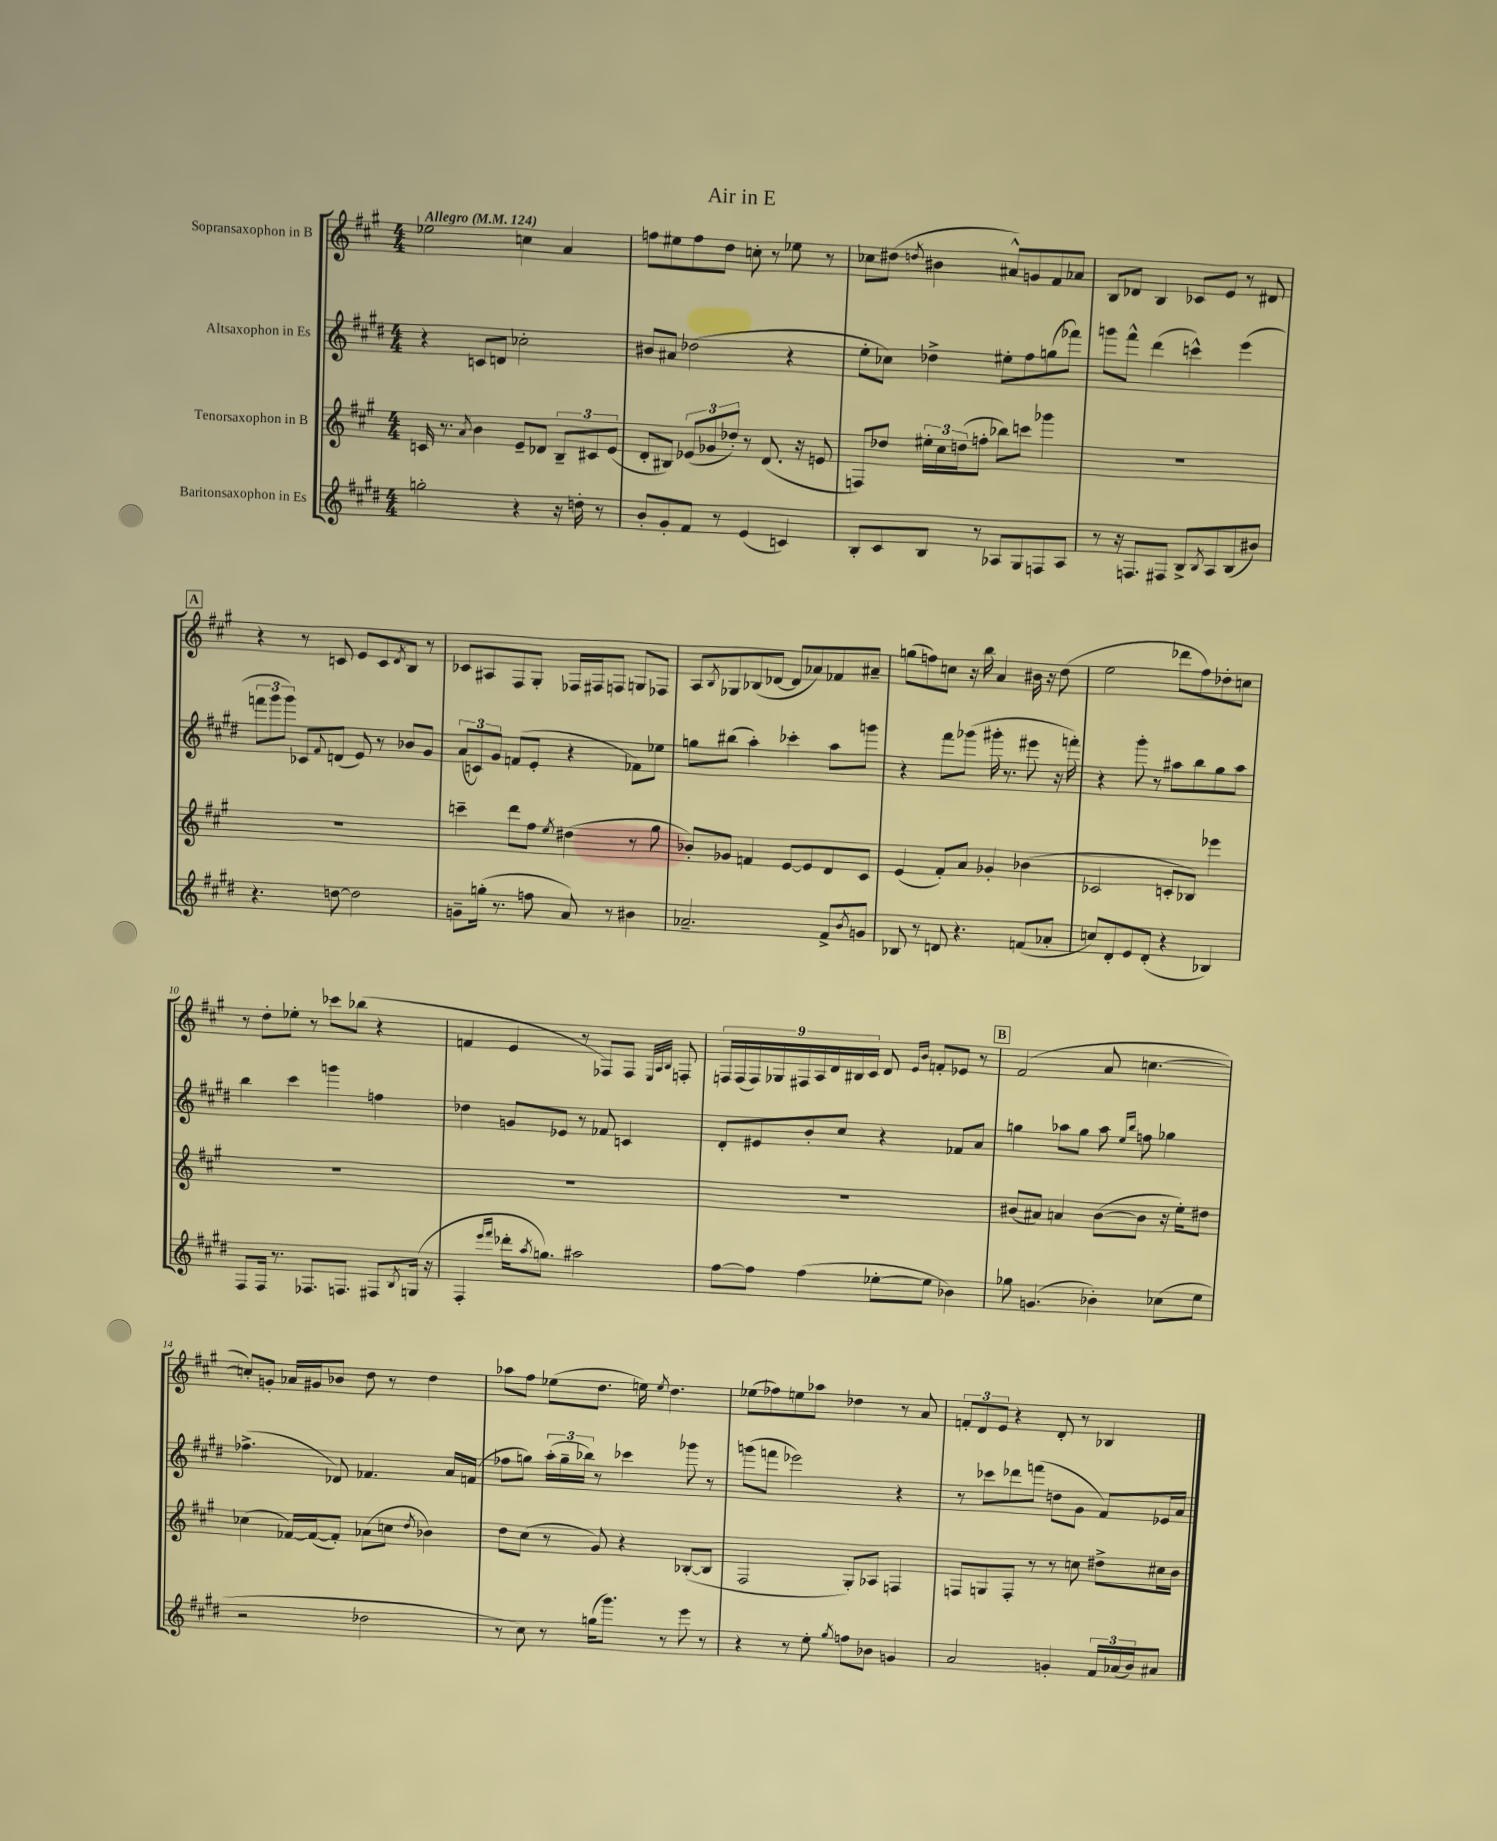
\header { title = "Air in E" }
<<
\new StaffGroup <<
\new Staff = "s0" \with { instrumentName = "Sopransaxophon in B" } {
    \clef treble \key a \major \numericTimeSignature \time 4/4 \tempo "Allegro" 4 = 124
    ees''2 c''4 a'4 |
    f''8 eis''8 f''8 d''8 c''8-. r8 ees''8 r8 |
    ces''8 dis''8( \acciaccatura { d''8 } bis'4 ais'8-^) g'8 fis'8 aes'8 |
    b8 des'8 b4 ces'8 e'8 r8 dis'8 |
    \mark \markup { \box "A" } r4 r8 c'8 e'8 c'8 \acciaccatura { d'8 } b8 r8 |
    ces'8 ais8 fis8 gis8-. fes16 fis16 f8 g8 fes8 |
    a8 \acciaccatura { b8 } ges8 bes8( des'8~ des'8 aes'8) fes'8 ais'8-- |
    g''8( f''8) c''8 r16 b''16 a'4 bis'16 r16 d''8( |
    e''2 des'''8 fis''8) des''8-. c''8 |
    r8 d''8-. ees''8-. r8 ces'''8 bes''8( r4 |
    f'4 e'4 r8 fes8) fes8 \grace { e32 a32 b32 } f8-. |
    \tuplet 9/8 { f16 f16( f16) ges16 fis16 a16 d'16 bis16 cis'16 } d'8 \grace { e'16 b'16 } f'8-. ees'8 r8 |
    \mark \markup { \box "B" } fis'2( a'8 c''4.~ |
    c''8-.) g'8-. aes'16 gis'16 bes'8 d''8 r8 d''4 |
    aes''8 fis''8 ees''8( d''8. e''16) \acciaccatura { e''8 } d''4. |
    ees''8( fes''8) e''8 aes''8 des''4 r8 a'8 |
    \tuplet 3/2 { f'8-. d'8 e'8 } r4 d'8-. r8 bes4 \bar "|." |
}
\new Staff = "s1" \with { instrumentName = "Altsaxophon in Es" } {
    \clef treble \key e \major \numericTimeSignature \time 4/4
    r4 c'8 d'8 ces''2-. |
    bis'8 ais'8 des''2( r4 |
    e''8-. ces''8) des''4-> eis''8-. fis''8 g''8( fes'''8) |
    g'''8 fis'''8-^ dis'''4( c'''4-^) e'''4( |
    \mark \markup { \box "A" } \tuplet 3/2 { f'''8 gis'''8 gis'''8) } ces'8 \appoggiatura { fis'8 } d'8( e'8) r8 bes'8 gis'8 |
    \tuplet 3/2 { a'8( c'8) gis'8 } f'8( e'8-. r4 fes'8) ees''8 |
    g''8 bis''8( a''4-.) ces'''4-. a''8 g'''8 |
    r4 fis'''8 ges'''8( gis'''16-. r8. eis'''8 r16 f'''16-.) |
    r4 gis'''8-. r8 ais''8 b''8 gis''8 ais''8 |
    b''4 cis'''4 g'''4 f''4 |
    des''4 g'8 ees'8 r8 fes'8 c'4 |
    dis'8-. eis'8 b'8-. cis''8 r4 fes'8 a'8 |
    \mark \markup { \box "B" } g''4 aes''8 g''8 aes''8 \grace { e''16 b''16 } f''8 ges''4 |
    fes''4.->( des'8) fes'4. a'16 f'16( |
    fes''8 g''8) \tuplet 3/2 { a''16-.( g''16-- bes''16) } r8 ces'''4 ges'''8 r8 |
    g'''8( f'''8 ees'''2) r4 |
    r8 ces'''8 des'''8 f'''8( d''8 gis'8 fis'8) ees'16 a'16 \bar "|." |
}
\new Staff = "s2" \with { instrumentName = "Tenorsaxophon in B" } {
    \clef treble \key a \major \numericTimeSignature \time 4/4
    c'16 r8. \acciaccatura { a'8 } b'4 e'8-- des'8 \tuplet 3/2 { b8-- cis'8 e'8( } |
    d'8-. bis8) \tuplet 3/2 { ees'8( ges'8 des''8-.) } r8 d'8.( r16 e'8 |
    f8) des''8 \tuplet 3/2 { eis''16-. cis''16 d''16( } f''8-. bes''8) c'''8 ges'''4 |
    R1 |
    \mark \markup { \box "A" } R1 |
    c'''4-- d'''8 fis''8 \acciaccatura { e''8 } dis''4( r8 gis''8 |
    bes'8-.) ges'8 f'4 e'8~ e'8 d'8 cis'8 |
    e'4( fis'8-.) a'8 ges'4-. bes'4( |
    ces'2 c'8-. bes8) ees'''4 |
    R1 |
    R1 |
    R1 |
    \mark \markup { \box "B" } bis'8( ais'8) a'4 bis'8~( bis'8 r16 e''16-.) dis''8 |
    ces''4( fes'16~) fes'16~( fes'8-.) aes'8( c''8 \acciaccatura { d''8 } bes'4) |
    d''8 cis''8( r8 gis'8) r4 bes8~-.( bes8 |
    fis2 gis8-.) aes8 f4 |
    f8 g8 f8-. r8 r8 c''8 dis''8-> cis''16 b'16 \bar "|." |
}
\new Staff = "s3" \with { instrumentName = "Baritonsaxophon in Es" } {
    \clef treble \key e \major \numericTimeSignature \time 4/4
    g''2-. r4 r16 d''16-. r8 |
    b'8-. gis'8-. fis'8 r8 e'4( c'4) |
    b8-. cis'8 b8 r8 aes8 gis8 f8 aes8 |
    r8 r16 f8. fis8 b8-> \acciaccatura { b8 } a8 b8( bis'8) |
    \mark \markup { \box "A" } r4. d''8~ d''2 |
    g'8-- g''16-.( r8. f''8 a'8) r8 bis'4 |
    aes'2.-- fis'8-> \acciaccatura { b'8 } g'8 |
    bes8 r8 d'8 r4. f'8( aes'8-. |
    c''8) dis'8-. e'8 dis'8-.( r4 bes4) |
    fis8 fis16 r8. fes8. f8. fis8 \acciaccatura { b8 } g16( r16 |
    fis4-. \grace { e'''16 fis'''16 } des'''16-. \acciaccatura { a''8 } g''8.) ais''2 |
    fis''8~ fis''8 fis''4( ees''8~-. ees''8 bes'4) |
    \mark \markup { \box "B" } ges''8 g'4.( bes'4-.) ces''8( e''8 |
    r2 des''2 |
    r8 cis''8) r8 g''16( gis'''8.) r8 e'''8 r8 |
    r4 r8 e''8-. \acciaccatura { gis''8 } f''8 bes'8 g'4 |
    a'2 g'4-. \tuplet 3/2 { fis'16 aes'16( b'16) } ais'8 \bar "|." |
}
>>
>>
